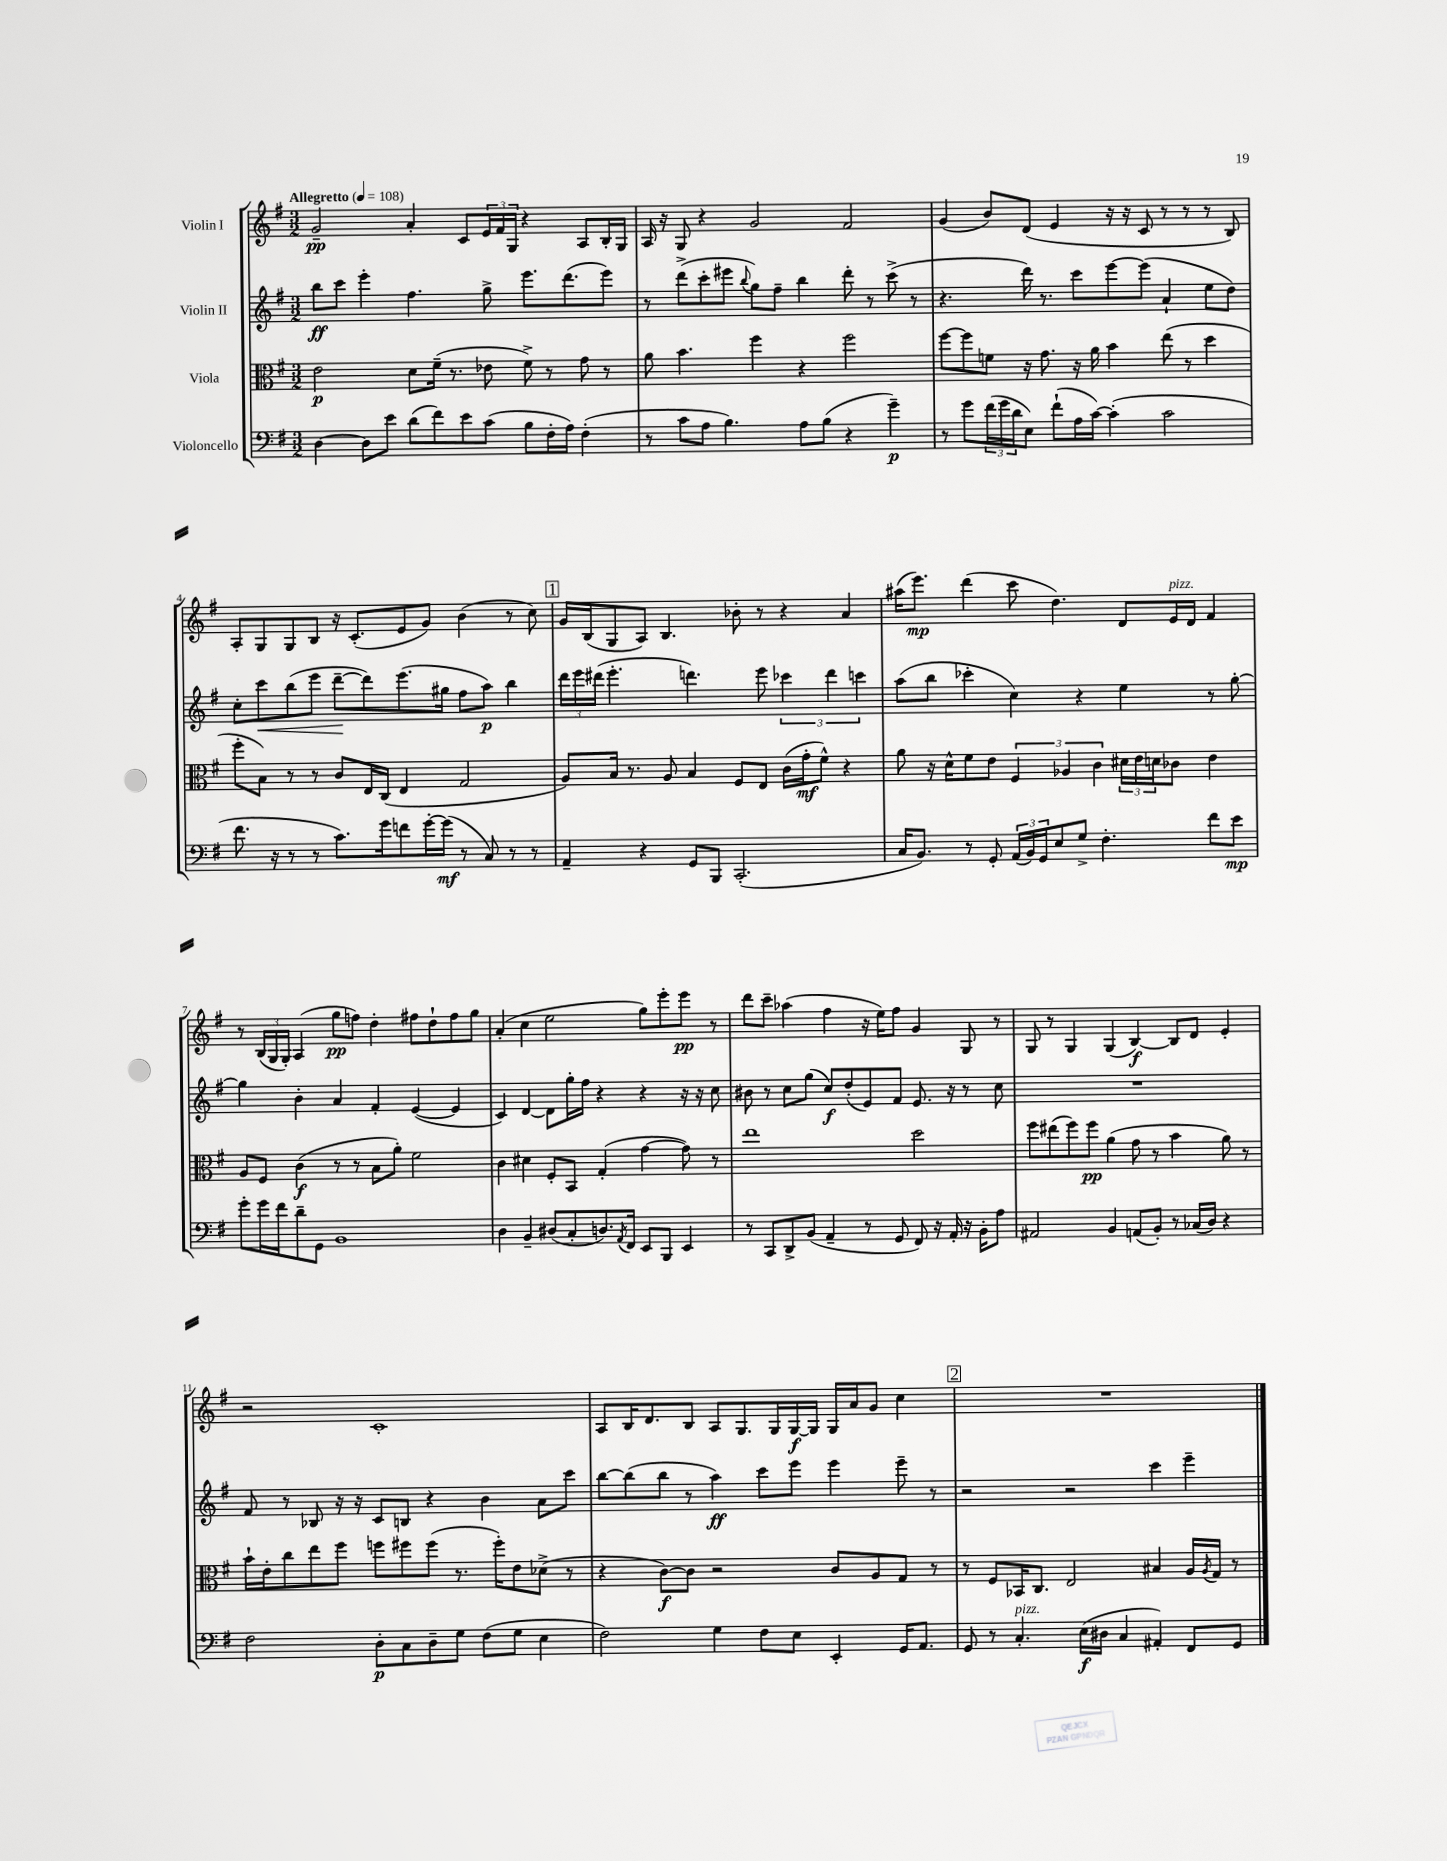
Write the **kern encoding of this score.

**kern	**kern	**kern	**kern
*staff4	*staff3	*staff2	*staff1
*clefF4	*clefC3	*clefG2	*clefG2
*k[f#]	*k[f#]	*k[f#]	*k[f#]
*M3/2	*M3/2	*M3/2	*M3/2
*MM108	*MM108	*MM108	*MM108
[4D\	2e\	8bb\L	2g~/
.	.	8ccc\J	.
8D\]L	.	4eee'\	.
8e\J	.	.	.
(8d\L	8d\L	4.ff#\	4a'/
8f#\)	(16f#~\Jk	.	.
.	8.r	.	.
8e\	.	.	8c/L
(8c\J	8e-\	8gg^\	24e/L
.	.	.	24f#/
.	.	.	24G/JJ
8B\L	8f#^\)	8.eee\L	4r
16F#'\L	8r	.	.
16A\JJ)	.	(8.ddd\	.
(4F#'\	8g\	.	8A/L
.	8r	8eee\J)	16B'/L
.	.	.	16G/JJ
=	=	=	=
8r	8a\	8r	16A/
.	.	.	16r
8c\L	4.b\	(8ddd^\L	8G/
8A\J	.	8ccc'\	4r
4.B\)	.	8eee#\J	.
.	.	8qqbb/	.
.	4ff#\	8gg\L)	2g/
.	.	8ff#~\J	.
8A\L	4r	4bb\	.
(8B\J	.	.	.
4r	2ff#\	8ddd'\	2f#/
.	.	8r	.
4g~\)	.	(8ccc^\	.
.	.	8r	.
=	=	=	=
8r	[8ff#\L	4.r	(4g/
8g\L	8ff#\]	.	.
(24f#\L	8f\J	.	8b/L)
24g\	.	.	.
24d\J	.	.	.
8E\J)	16r	16ddd\)	(8d/J
.	8.g\	8.r	.
(8f#`\L	.	.	4e/
16A\L	16r	8ccc\L	.
[16c\JJ)	16a\	.	.
(4c'\]	4b\	[8eee\	16r
.	.	.	16r
.	.	(8eee\]J	8c/
2c\	(8ee\	4a`/	8r
.	8r	.	8r
.	4dd\	8ee\L	8r
.	.	8dd\J)	8B/)
=	=	=	=
8.f#\	8ff#'\L	8cc'\L	8A'/L
.	8B\J)	8ccc\	8G/
16r	.	.	.
8r	8r	(8bb\	8G/
8r	8r	8eee\J	8B/J
8.c\L)	8c/L	[8ddd~\L	16r
.	.	.	(8.c'/L
.	16E/L	8ddd\])	.
16g\k	(16C/JJ	.	.
8f\	4E/	(8.eee\	8e/
[16g'\L	.	.	8g/J)
(16g\]JJ	.	16gg#\Jk	.
8r	2G/	8ff#\L	(4b\
8C/)	.	8aa\J)	.
8r	.	4bb\	8r
8r	.	.	8cc\)
=	=	=	=
4AA~/	8A/L)	24ddd\LL	16g/LL
.	.	24eee\	.
.	.	.	(16B/J
.	.	(24ddd#\JJ	.
.	16B/Jk	4.eee'\	8G/
.	8.r	.	.
4r	.	.	8A/J)
.	8A/	.	4.B/
8GG/L	4B/	4.ddd\)	.
8BBB/J	.	.	.
(2.CC'/	8F#/L	.	8b-'\
.	8E/J	8eee\	8r
.	(16c\LL	6ccc-\	4r
.	16g'\J	.	.
.	8f#^^\J)	.	.
.	.	6ddd\	.
.	4r	.	4a/
.	.	6ccc\	.
=	=	=	=
16C/LK	8a\	(8aa\L	(16aa#\LK
8.BB/J)	.	.	8.eee\J)
.	16r	8bb\J	.
.	16d^^\LK	.	.
8r	8f#\	4ccc-'\	(4ddd\
8GG'/	8e\J	.	.
(24AA/LL	6F#/	4cc\)	8ccc\
24BB/)	.	.	.
24GG/J	.	.	.
8E/	.	.	4.dd\)
.	6A-/	.	.
8G^/J	.	4r	.
.	6c\	.	.
4.F#'\	.	.	.
.	24d#\LL	4ee\	8d/L
.	24e\	.	.
.	24d\J	.	.
.	8c-\J	.	16e/L
.	.	.	16d/JJ
8f#\L	4e\	8r	4f#/
8e\J	.	[8gg'\	.
=	=	=	=
8g'\L	8A/L	4gg\]	8r
16g\L	8F#/J	.	(24B/LL
.	.	.	24G/
16f#\J	.	.	.
.	.	.	24G'/JJ)
8d~\	(4c\	4b'\	(4A/
8GG\J	.	.	.
1BB	8r	4a/	8gg\L
.	8r	.	8ff\J)
.	8B\L	4f#'/	4dd'\
.	8a'\J)	.	.
.	2f#\	([4e/	8ff#\L
.	.	.	8dd`\
.	.	4e/]	8ff#\
.	.	.	8gg\J
=	=	=	=
4D\	4c\	4c/)	(4a'/
4BB~/	4d#\	[4d/	4cc\
(8D#/L	8F#'/L	8d\]L	2ee\
8C'/	8BB/J	16gg'\L	.
.	.	16ff#\JJ	.
8.D/)	(4G'/	4r	.
8qAA/	.	.	.
16FF#/Jk	.	.	.
8EE/L	[4g\	4r	8gg\L)
8BBB/J	.	.	8eee'\
4EE/	8g\])	16r	8eee\J
.	.	16r	.
.	8r	8cc\	8r
=	=	=	=
8r	1ee	8b#\	8ddd\L
8CC/L	.	8r	8ccc~\J
8DD^/	.	8cc\L	(4aa-\
(8BB/J	.	(8gg\J	.
4AA~/	.	8cc/L)	4ff#\
.	.	(8dd'/	.
8r	.	8e/)	16r
.	.	.	16ee\LK)
8GG/	.	8f#/J	8ff#\J
8FF#/)	2dd\	8.e/	4g/
16r	.	.	.
16AA'/	.	16r	.
16r	.	8r	8G/
16BB'\LK	.	.	.
8A\J	.	8cc\	8r
=	=	=	=
2AA#/	8ff#\L	1.r	8G/
.	(8ee#\	.	8r
.	8ff#\)	.	4G/
.	8ff#\J	.	.
4BB/	(4a\	.	(4G/
(8AA/L	8g\	.	[4B/)
8BB'/J)	8r	.	.
8r	4b\	.	8B/]L
(16C-/LL	.	.	8d/J
16D/JJ)	.	.	.
4r	8a\)	.	4e'/
.	8r	.	.
=	=	=	=
2F#\	16b`\LL	8f#/	2r
.	16e'\J	.	.
.	8cc\	8r	.
.	8ee\	8B-/	.
.	8ff#\J	16r	.
.	.	16r	.
8D'\L	8ff\L	8c/L	1c'
8C\	8ff#\	8B/J	.
8D~\	(8ff#\J	4r	.
8G\J	8.r	.	.
(8F#\L	.	4b\	.
.	16ff#'\LK)	.	.
8G\J	8e\	.	.
4E\	(8d-^\J	8a\L	.
.	8r	8ccc\J	.
=	=	=	=
2F#\)	4r	[8bb\L	8A/L
.	.	(8bb\]	16B/K
.	.	.	8.d/
.	[8c\L)	8bb\J	.
.	8c\]J	8r	8B/J
4G\	2r	4aa\)	8A/L
.	.	.	8.G/
8F#\L	.	8ccc\L	.
.	.	.	16G/L
8E\J	.	8eee\J	[16G/
.	.	.	16G/]JJ
4EE'/	8c/L	4eee\	16G/LL
.	.	.	16a/J
.	8A/	.	8g/J
16GG/LK	8G/J	8eee~\	4cc\
8.AA/J	.	.	.
.	8r	8r	.
=	=	=	=
8GG/	8r	2r	1.r
8r	8F#/L	.	.
4.C'/	16BB-/K	.	.
.	8.C/J	.	.
.	2E/	2r	.
(16E\LL	.	.	.
16D#\JJ	.	.	.
4C/	.	.	.
4AA#'/)	4B#/	4ccc\	.
8FF#/L	16A/LL	4eee~\	.
.	8qA/	.	.
.	16G/JJ	.	.
8GG/J	8r	.	.
==	==	==	==
*-	*-	*-	*-
